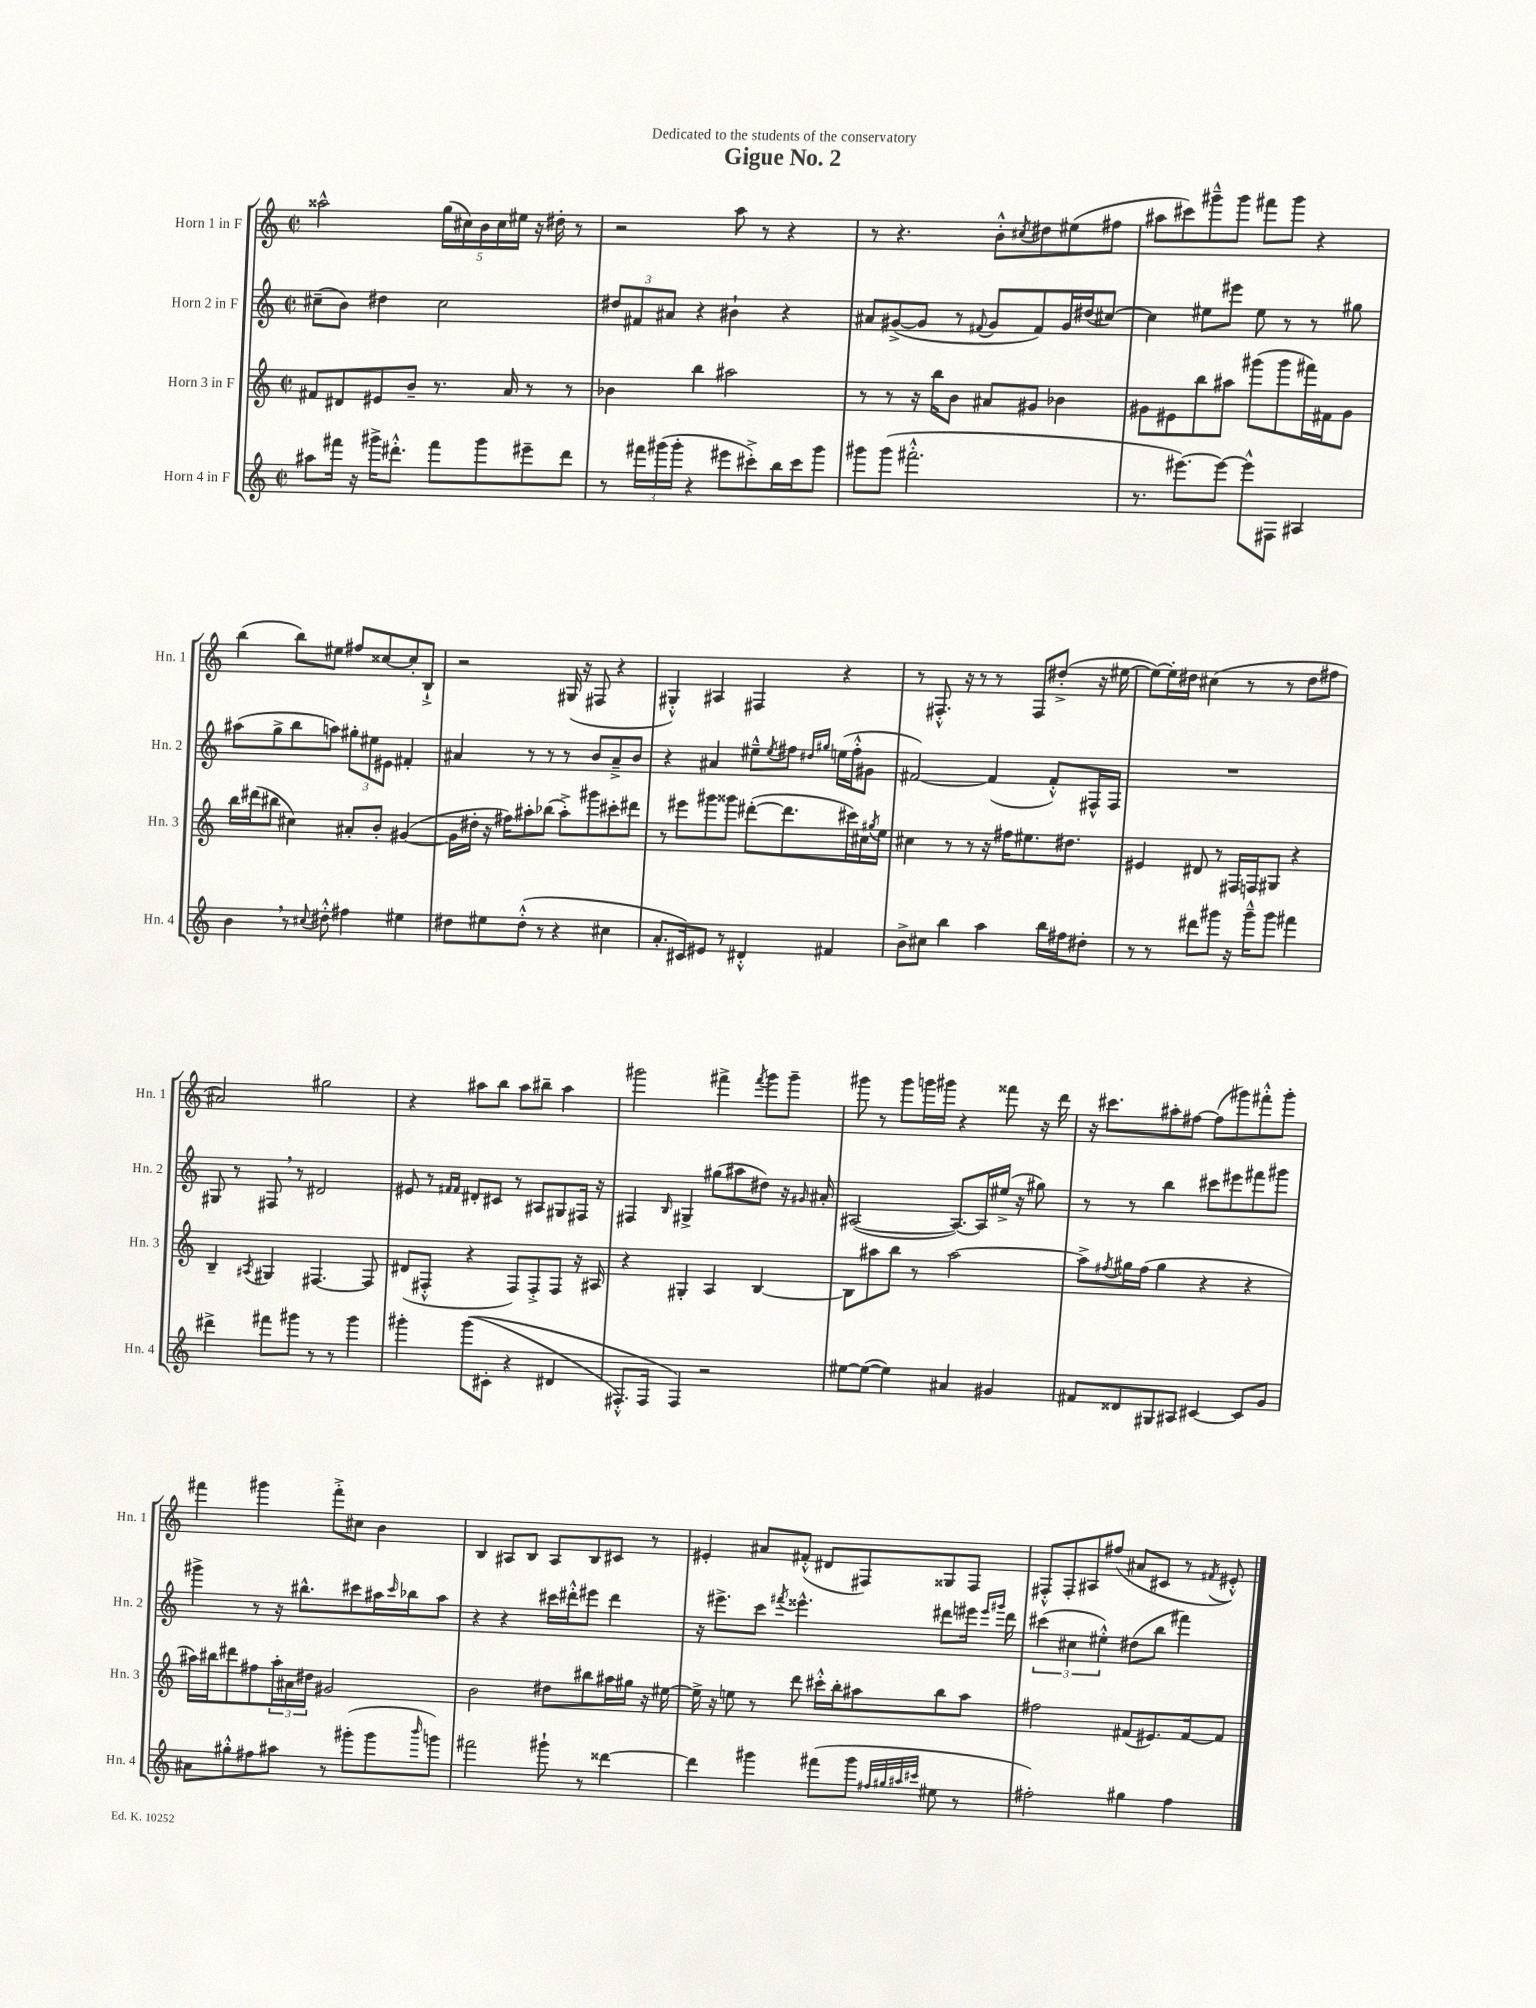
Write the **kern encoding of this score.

**kern	**kern	**kern	**kern
*part4	*part3	*part2	*part1
*staff4	*staff3	*staff2	*staff1
*I"Horn 4 in F	*I"Horn 3 in F	*I"Horn 2 in F	*I"Horn 1 in F
*I'Hn. 4	*I'Hn. 3	*I'Hn. 2	*I'Hn. 1
*clefG2	*clefG2	*clefG2	*clefG2
*k[]	*k[]	*k[]	*k[]
*M2/2	*M2/2	*M2/2	*M2/2
*met(c|)	*met(c|)	*met(c|)	*met(c|)
=1	=1	=1	=1
8aa#X\L	8f#X/L	(8cc#X~\L	2aa##X^^\
16fff#X\Jk	8d#X/	8b\J)	.
16r	.	.	.
16ggg#X^\KL	8e#X/	4dd#X\	.
8.ddd#X'^^\J	.	.	.
.	8b~/J	.	.
8fff#\L	8.r	2cc#\	(20gg\LL
.	.	.	20cc#X\)
.	.	.	20b\
8ggg#\	.	.	.
.	.	.	20cc#\
.	16a/	.	.
.	.	.	20ee#X\JJ
8eee#X~\	8r	.	16r
.	.	.	16dd#X'\
8ddd#\J	8r	.	8r
=2	=2	=2	=2
8r	4b-X\	12dd#X/L	2r
.	.	12f#X/	.
24fff#X\LL	.	.	.
(24ggg#X\	.	12a#X/J	.
24ggg#'\JJ	.	.	.
4r	4bb\	4r	.
8eee#X\L	2aa#X\	4b#X`\	8aa\
8ccc#X'^\)	.	.	8r
16bb\L	.	4r	4r
16ccc#\J	.	.	.
8ggg#\J	.	.	.
=3	=3	=3	=3
8ggg#X\L	8r	8a#X/L	8r
(8ggg#\J	8r	([8g#X^/	4.r
2.fff#X'^^\	16r	8g#/J]	.
.	16bb\KL	.	.
.	8b\J	8r	.
.	.	8qqf#X/	.
.	8a#X/L	8g#/L	8b'^^\L
.	.	.	8qcc#X/
.	8g#X/J	8f#/)	8dd#X\
.	4b-X\	16g#/L	(8ee#X\
.	.	(16dd#X/J	.
.	.	[8cc#X/J)	8ff#X\J
=4	=4	=4	=4
8.r	8g#X\L	4cc#\]	8aa#X\L
.	8e#X\	.	8ccc#X\)
[8.eee#X\L)	.	.	.
.	8bb\	8ee#X\L	8ggg#X~^^\
8eee#\J_	8aa#X\J	8eee#X\J	8ggg#\J
8eee#^^\L]	(8ggg#X\L	8ee#\	8fff#X\L
8F#X\J	8ggg#\	8r	8ggg#\J
4A#X/	16fff#X\L)	8r	4r
.	16f#X\J	.	.
.	8g#\J	8gg#X\	.
!!LO:LB:g=z
=5	=5	=5	=5
4b,\	16bb\LL	(8aa#X\L	(4bb\
.	(16ddd#X\J	.	.
.	8bb#X\J	8gg^\	.
8r	4cc#X\)	8bb\	8bb\L)
8qqcc#X/	.	.	.
8dd#X'^^\	.	8aan\J)	8ee#X\J
4ff#X\	8a#X'/L	12gg#X'\L	8ff#X/L
.	.	12ee#X\	.
.	8b'/J	.	[8cc##X/
.	.	12e#X\J	.
4ee#X\	([4g#X/	4f#X'/	8cc##'/]
.	.	.	8B`^/J
=6	=6	=6	=6
8dd#X\L	16g#\LL]	4a#X/	2r
.	16dd#X'\JJ	.	.
8ee#X\	16r	.	.
.	16ff#X\KL)	.	.
(8dd#'^^\J	8aa#X'\	8r	.
8r	(8bb-X\J	8r	.
4r	8aa#'^\L)	8r	(16G#X/
.	.	.	16r
.	8ggg#X\	8b/L	8F#X/
4cc#X\	8ccc#X'\	8a#~^/	4r
.	8ddd#X\J	8b/J	.
=7	=7	=7	=7
8.a'/L	8r	4r	4G#X'^^/)
.	8eee#X\L	.	.
16c#X/k)	.	.	.
8e#X/J	8ggg#X\	4a#X/	4A#X/
8r	8ggg##X\J	.	.
4d#X'^^/	([8ddd#X'\L	8ee#X~^^\L	4F#X/
.	.	8qee#/	.
.	8.ddd#\]	8ff#X\J	.
.	.	16qqdd#X/LL	.
.	.	16qqgg#X/JJ	.
4f#X/	.	(16een\LL	4r
.	16ccc#X\L)	16ff#'^^\J	.
.	16cc#X\	8g#X\J	.
.	8qgg#X/	.	.
.	16ee\JJ	.	.
=8	=8	=8	=8
8b^\L	4cc#X\	[2f#X/)	8r
8cc#X\J	.	.	8.F#X'^^/
4bb\	8r	.	.
.	.	.	16r
.	8r	.	8r
4aa\	16r	(4f#/]	8r
.	16ff#X\KL	.	.
.	8.ee#X\	.	8F#/L
16bb\LL	.	8f#'^^/L)	(8dd#X'^/J
16ff#X\J	8.dd#X\J	.	.
8dd#X'\J	.	16F#X^^/L	16r
.	.	16F#/JJ	[16ee#X\
=9	=9	=9	=9
8r	4e#X/	1r	8ee#\L_)
8r	.	.	16ee#'\L]
.	.	.	16dd#X\JJ
8ddd#X\L	8d#X/	.	(4cc#X\
8ggg#X\J	8r	.	.
16r	16F#X/LL	.	8r
16ggg#~^^\KL	16Fn/J	.	.
8ggg#\J	8G#X/J	.	8r
4fff#X\	4r	.	8dd#\L
.	.	.	8ff#X\J
!!LO:LB:g=z
=10	=10	=10	=10
4ddd#X^\	4B~/	8G#X/	2a#X/)
.	.	8r	.
.	8qA#X/	.	.
8fff#X\L	4G#X/	8F#X,/	.
8ggg#X\J	.	8r	.
8r	[4.F#X/	2d#X/	2gg#X\
8r	.	.	.
4ggg#\	.	.	.
.	8F#/]	.	.
=11	=11	=11	=11
4ggg#X'\	(8d#X/L	8e#X/	4r
.	8F#X'^^/J	8r	.
.	.	16qqf#X/LL	.
.	.	16qqf#/JJ	.
((8ggg#\L	4r	8d#X'/L	8aa#X\L
8c#X'\J	.	8c#X/J	8bb\J
4r	8F#/L)	8r	8aa#\L
.	8F#'^/	8A#X/L	8bb#X~\J
4d#X/	8F#/J	8G#X/	4aa#\
.	16r	16F#X/Jk	.
.	16A#X/	16r	.
=12	=12	=12	=12
8.F#X'^^/L)	4r	4F#X/	2ggg#X\
16F#/Jk	.	.	.
.	.	16qqB/	.
4F#/)	4G#X'/	4G#X^/	.
2r	4A/	(8gg#X\L	4fff#X^\
.	.	8aa#X\	.
.	.	.	8qfff#/
.	[4B/	8dd#X\J)	8ggg#\L
.	.	16r	8ggg#~\J
.	.	16qqg#X/	.
.	.	16a#X'/	.
=13	=13	=13	=13
[8ee#X\L	8B\L]	([2A#X/	8ggg#X\
(8ee#\J_	8aa#X\	.	8r
4ee#\])	8bb\J	.	8ggg#\L
.	8r	.	16gggn\L
.	.	.	16ggg#X\JJ
4a#X/	[2aa#\	8.A#/L_)	4r
.	.	16A#/L]	.
4g#X/	.	(16ee#X^/JJ	8fff##X\
.	.	16r	.
.	.	8gg#X\)	16r
.	.	.	16ddd\
=14	=14	=14	=14
8f#X/L	8aa#^\L]	8r	16r
.	.	.	8.ccc#X\L
.	8qff#X/	.	.
8d##X/	16gg#X\L	8r	.
.	(16ff#\JJ	.	.
8G#X/	4gg#\	4bb\	8aa#X'\
8A#X/J	.	.	[8ff#X\J
[4c#X/	4r	8ccc#X\L	(8ff#\L]
.	.	8eee#X\	8ggg#X\)
8c#/L]	4r	8fff#X\	8fff#X'^^\
8g/J	.	8ggg#X\J	8ggg#'\J
!!LO:LB:g=z
=15	=15	=15	=15
8a#X\L	16aa#X\LL)	4ggg#X^\	4fff#X\
.	16bb#X\J	.	.
8gg#X'^^\	8ddd#X\	.	.
8ff#X\	8ff#X\	8r	4ggg#X\
8aa#X\J	24aa#'\L	16r	.
.	24a#X\	.	.
.	.	8.bb#X^^\L	.
.	24dd#X\JJ	.	.
8r	2g#X/	.	8fff#'^\L
(8ggg#X'\L	.	8ccc#X\	8cc#X\J
8ggg#\	.	16aa#X\L	4b\
.	.	16qqccc#/	.
.	.	16bb-X\J	.
16qqbbb/	.	.	.
8gggn\J)	.	8aa#\J	.
=16	=16	=16	=16
2fff#X\	2b\	4r	4B/
.	.	4r	8A#X/L
.	.	.	8B/J
8ggg#X`\	8dd#X\L	16ccc#X\LL	8A#/L
.	.	16ddd#X'^^\J	.
8r	8bb#X\	8eee#X\J	8B/
[4ddd##X\	16aa#X\L	4ddd#\	8c#X/J
.	16gg#X\JJ	.	.
.	16r	.	8r
.	[16ee#X\	.	.
=17	=17	=17	=17
4ddd##\]	16ee#^\]	16r	4e#X'/
.	16r	8.eee#X^\L	.
.	8een\	.	.
4ggg#X\	8r	8ccc\J	8a#X/L
.	.	8qfff#X/	.
.	8ddd\	4.eee##X^^\	(8f#X'^^/J
(8fff#X\L	16ccc#X'^^\LL	.	8d#X/L
.	16bb'\J	.	.
8ggg#\J	8aa#X\	.	8F#X/)
32qqff#X/LLL	.	.	.
32qqgg#X/	.	.	.
32qqaa#X/	.	.	.
32qqccc#X/JJJ	.	.	.
8ee#X\	8bb\	8ddd#X\L	8G##X/
8r	8aa#\J	16eee#X\Jk	8F#/J
.	.	16qqeee#/LL	.
.	.	16qqggg#X/JJ	.
.	.	16ddd#\	.
=18	=18	=18	=18
2ff#X'\)	2ff#X\	(6ccc#X\	8F#X'^^/L
.	.	.	8F#'/
.	.	6cc#X\	.
.	.	.	8A#X/
.	.	6ee#X'^^\)	.
.	.	.	(8ff#X/J
4gg#X\	(8f#X/L	(8dd#X\L	8a#X/L
.	8.e#X/)	8bb\J	8c#X/J
4ff#\	.	4fff#X\)	8r
.	[16f#/k	.	.
.	.	.	8qf#X/
.	8f#/J]	.	8e#X'^^/)
==	==	==	==
*-	*-	*-	*-
